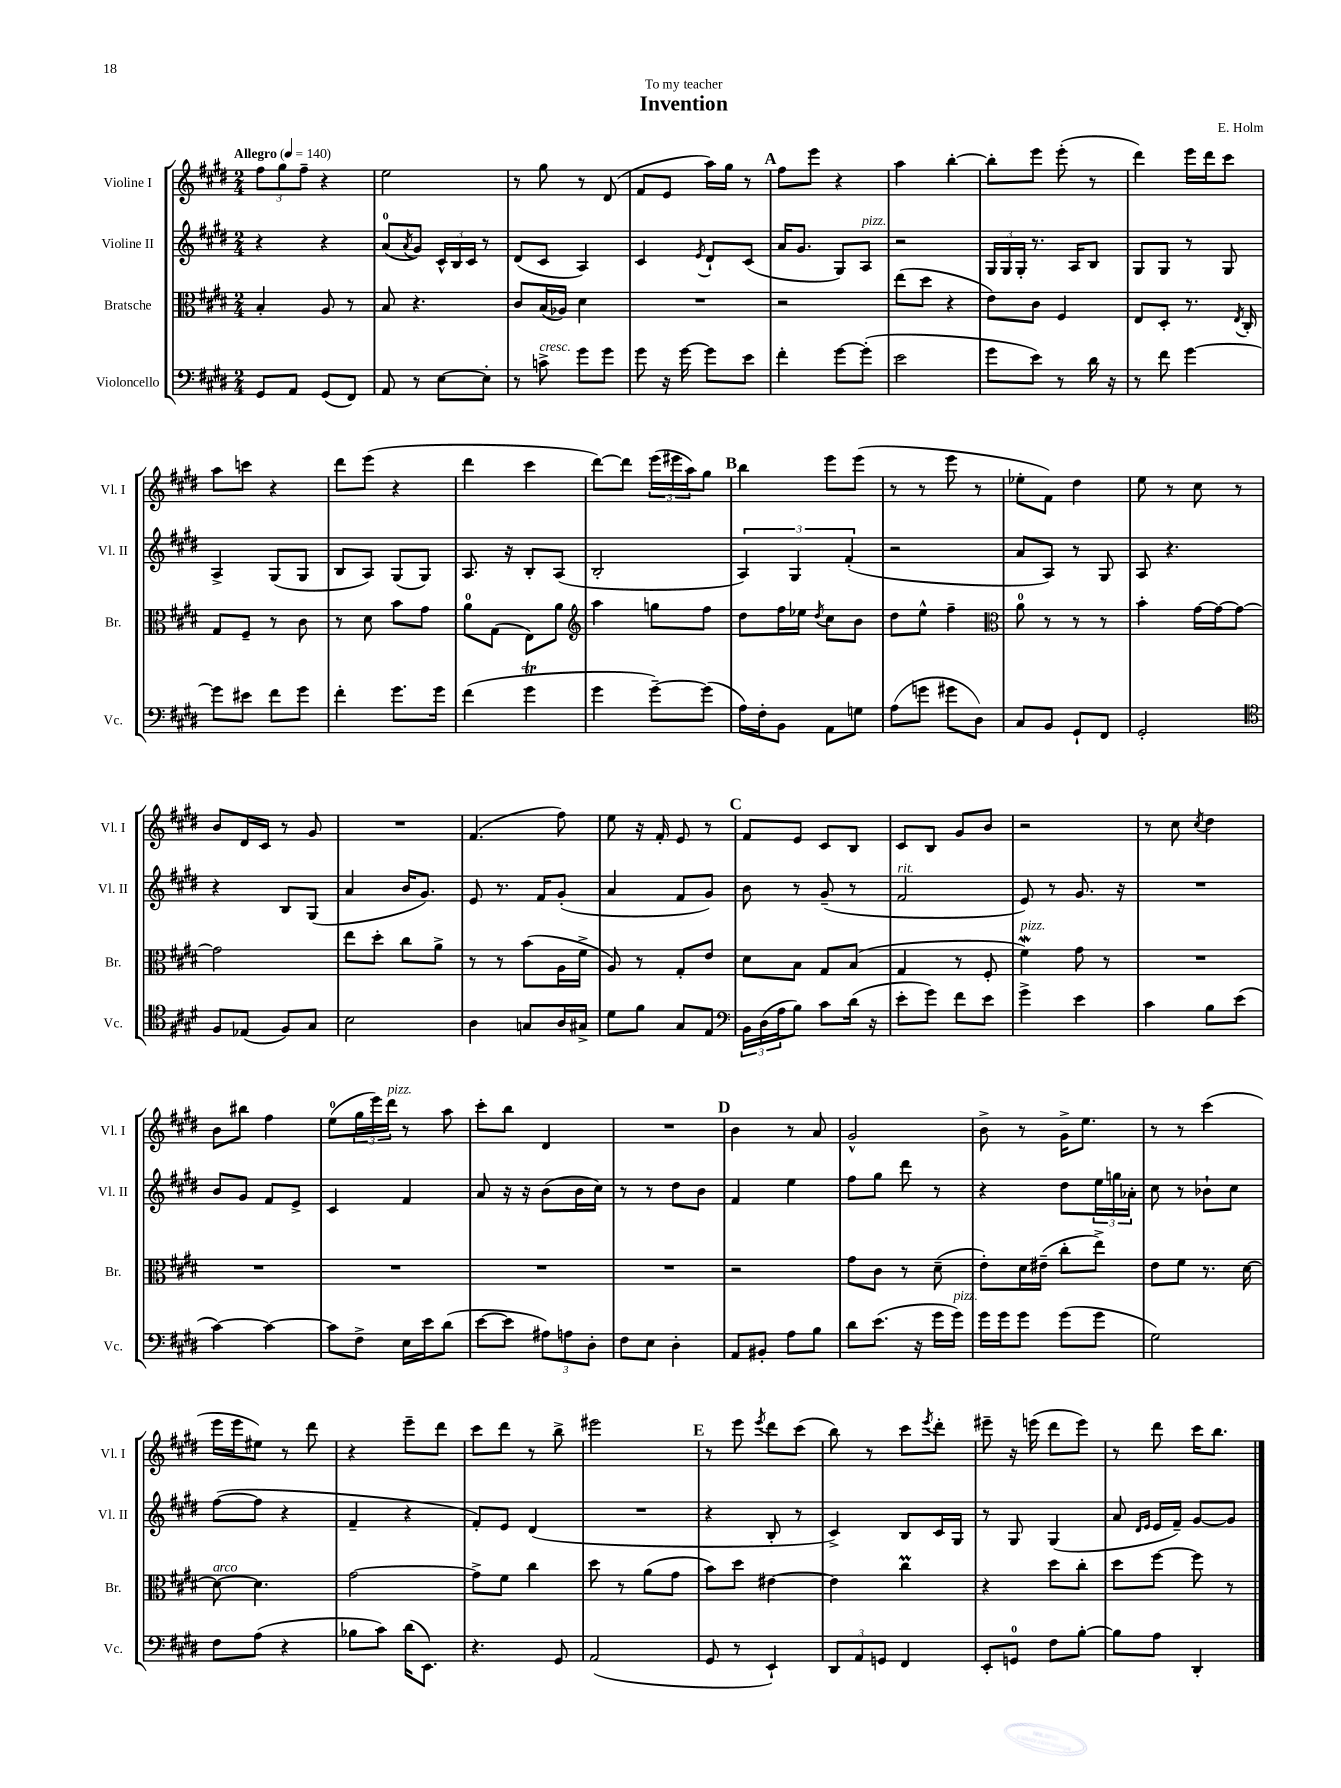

**kern	**kern	**kern	**kern
*staff4	*staff3	*staff2	*staff1
*clefF4	*clefC3	*clefG2	*clefG2
*k[f#c#g#d#]	*k[f#c#g#d#]	*k[f#c#g#d#]	*k[f#c#g#d#]
*M2/4	*M2/4	*M2/4	*M2/4
*MM140	*MM140	*MM140	*MM140
8GG#	4B'	4r	12ff#
.	.	.	12gg#
8AA	.	.	.
.	.	.	12ff#~
(8GG#	8A	4r	4r
8FF#)	8r	.	.
=	=	=	=
8AA	8B	(8a	2ee
.	.	8qa	.
8r	4.r	8g#)	.
[8E	.	24c#^^	.
.	.	24B	.
.	.	24c#	.
8E']	.	8r	.
=	=	=	=
8r	8c#	(8d#	8r
8c^	(16B	8c#	8gg#
.	16A-)	.	.
8g#	4d#	4A)	8r
8g#	.	.	(8d#
=	=	=	=
8g#	2r	4c#	8f#
16r	.	.	8e
[16g#	.	.	.
.	.	8qe	.
8g#]	.	8d#`	16aa)
.	.	.	16gg#
8e	.	(8c#	8r
=	=	=	=
4f#'	2r	16a	8ff#
.	.	8.g#	.
.	.	.	8eee
[8g#	.	8G#)	4r
(8g#']	.	8A	.
=	=	=	=
2e	(8ee	2r	4aa
.	8dd#	.	.
.	4r	.	[4bb'
=	=	=	=
8g#	8e)	24G#	8bb']
.	.	24G#	.
.	.	24G#'	.
8e)	8c#	8.r	8eee
8r	4F#	.	(8eee'
.	.	16A	.
16d#	.	8B	8r
16r	.	.	.
=	=	=	=
8r	8E	8G#	4ddd#)
8f#	8D#'	8G#	.
[4g#	8.r	8r	16eee
.	.	.	16ddd#
.	.	8G#	8ccc#
.	8qE	.	.
.	16C#'	.	.
=	=	=	=
8g#]	8G#	4A^	8aa
8e#	8F#~	.	8ccc
8f#	8r	(8G#	4r
8g#	8c#	8G#	.
=	=	=	=
4f#'	8r	8B	8ddd#
.	8d#	8A)	(8eee
8.g#	8b	(8G#	4r
.	8g#	8G#)	.
16g#	.	.	.
=	=	=	=
(4f#	8a	8.A	4ddd#
.	(8G#	.	.
.	.	16r	.
4g#	8E)	8B'	4ccc#
.	8a	(8A	.
=	=	=	=
*	*clefG2	*	*
4g#	4aa	2B'	[8ddd#)
.	.	.	8ddd#]
[8g#~)	8gg	.	(24eee
.	.	.	24eee#
.	.	.	24aa)
(8g#]	8ff#	.	8gg#
=	=	=	=
16A)	8dd#	6A)	4bb
16F#'	.	.	.
8BB	16ff#	.	.
.	.	6G#	.
.	16ee-	.	.
.	8qdd#	.	.
8AA	8cc#	.	8eee
.	.	(6f#'	.
8G	8b	.	(8eee
=	=	=	=
(8A	8dd#	2r	8r
8g	8ee^^	.	8r
8g#	4ff#~	.	8eee
8D#)	.	.	8r
=	=	=	=
*	*clefC3	*	*
8C#	8a	8a	8ee-'
8BB	8r	8A)	8f#)
8GG#`	8r	8r	4dd#
8FF#	8r	8G#	.
=	=	=	=
2GG#'	4b'	8A	8ee
.	.	4.r	8r
.	[16g#	.	8cc#
.	16g#_	.	.
.	8g#_	.	8r
=	=	=	=
*clefC4	*	*	*
8F#	2g#]	4r	8b
(8E-	.	.	16d#
.	.	.	16c#
8F#)	.	8B	8r
8G#	.	(8G#	8g#
=	=	=	=
2B	8ee	4a	2r
.	8dd#'	.	.
.	8cc#	16b	.
.	.	8.g#)	.
.	8a^	.	.
=	=	=	=
4A	8r	8e	(4.f#
.	8r	8.r	.
8G	(8b	.	.
.	.	16f#	.
16A	16A	(8g#'	8ff#)
16G#^	16f#^	.	.
=	=	=	=
8d#	8A)	4a	8ee
8f#	8r	.	16r
.	.	.	16f#'
8G#	8G#'	8f#	8e
8E	8e	8g#)	8r
=	=	=	=
*clefF4	*	*	*
24BB	8d#	8b	8f#
(24D#	.	.	.
24A	.	.	.
8B)	8B	8r	8e
8c#	8G#	(8g#~	8c#
(16d#	(8B	8r	8B
16r	.	.	.
=	=	=	=
8e'	4G#	2f#	8c#
8g#)	.	.	8B
8f#	8r	.	8g#
8e	8F#'	.	8b
=	=	=	=
4g#^	4f#)	8e)	2r
.	.	8r	.
4e	8g#	8.g#	.
.	8r	.	.
.	.	16r	.
=	=	=	=
4c#	2r	2r	8r
.	.	.	8cc#
.	.	.	8qcc#
8B	.	.	4dd#
(8e	.	.	.
=	=	=	=
[4c#)	2r	8b	8b
.	.	8g#	8bb#
4c#_	.	8f#	4ff#
.	.	8e^	.
=	=	=	=
8c#]	2r	4c#	(8ee
8F#^	.	.	24gg#
.	.	.	24eee)
.	.	.	24ddd#
16E	.	4f#	8r
16e	.	.	.
(8d#	.	.	8aa
=	=	=	=
[8e	2r	8a	8ccc#'
8e]	.	16r	8bb
.	.	16r	.
12A#)	.	(8b	4d#
12A	.	.	.
.	.	16b	.
12D#'	.	.	.
.	.	16cc#)	.
=	=	=	=
8F#	2r	8r	2r
8E	.	8r	.
4D#'	.	8dd#	.
.	.	8b	.
=	=	=	=
8AA	2r	4f#	4b
8BB#'	.	.	.
8A	.	4ee	8r
8B	.	.	8a
=	=	=	=
8d#	8g#	8ff#	2g#^^
(8.e	8c#	8gg#	.
.	8r	8ddd#	.
16r	.	.	.
16g#	(8d#~	8r	.
16g#)	.	.	.
=	=	=	=
16g#	8e')	4r	8b^
16g#	.	.	.
8g#	16d#	.	8r
.	(16e#~	.	.
(8g#	8cc#'	8dd#	16g#^
.	.	.	8.ee
8g#	8ee^)	24ee	.
.	.	24gg	.
.	.	24a-'	.
=	=	=	=
2G#)	8e	8cc#	8r
.	8f#	8r	8r
.	8.r	8b-`	(4ccc#
.	.	8cc#	.
.	[16d#	.	.
=	=	=	=
8F#	8d#_	([8ff#	16eee
.	.	.	16eee
(8A	4.d#]	8ff#]	8ee#)
4r	.	4r	8r
.	.	.	8ddd#
=	=	=	=
8B-	[2g#	4f#~	4r
8c#)	.	.	.
(16d#	.	4r	8eee~
8.EE)	.	.	.
.	.	.	8ddd#
=	=	=	=
4.r	8g#^]	8f#')	8ccc#
.	8f#	8e	8ddd#
.	4cc#	(4d#	8r
8GG#	.	.	8bb^
=	=	=	=
(2AA	8dd#	2r	2eee#
.	8r	.	.
.	(8a	.	.
.	8g#	.	.
=	=	=	=
8GG#	8b)	4r	8r
8r	8dd#	.	8eee
.	.	.	8qeee
4EE`)	[4e#	8B'	8ddd#
.	.	8r	(8ccc#
=	=	=	=
12DD#	4e#]	4c#^)	8bb)
12AA	.	.	.
.	.	.	8r
12GG	.	.	.
4FF#	4cc#	8B	8ccc#
.	.	.	8qeee
.	.	16c#	8ddd#'
.	.	16G#	.
=	=	=	=
8EE'	4r	8r	8eee#~
8GG	.	8G#	16r
.	.	.	(16eee
8F#	8dd#	(4G#	8ddd#
[8B'	8cc#'	.	8eee)
=	=	=	=
8B]	8dd#	8a	8r
.	.	16qqd#	.
.	.	16qqe	.
8A	[8ff#	16e	8ddd#
.	.	16f#~)	.
4DD#'	8ff#]	[8g#	16ccc#
.	.	.	8.bb
.	8r	8g#]	.
==	==	==	==
*-	*-	*-	*-
